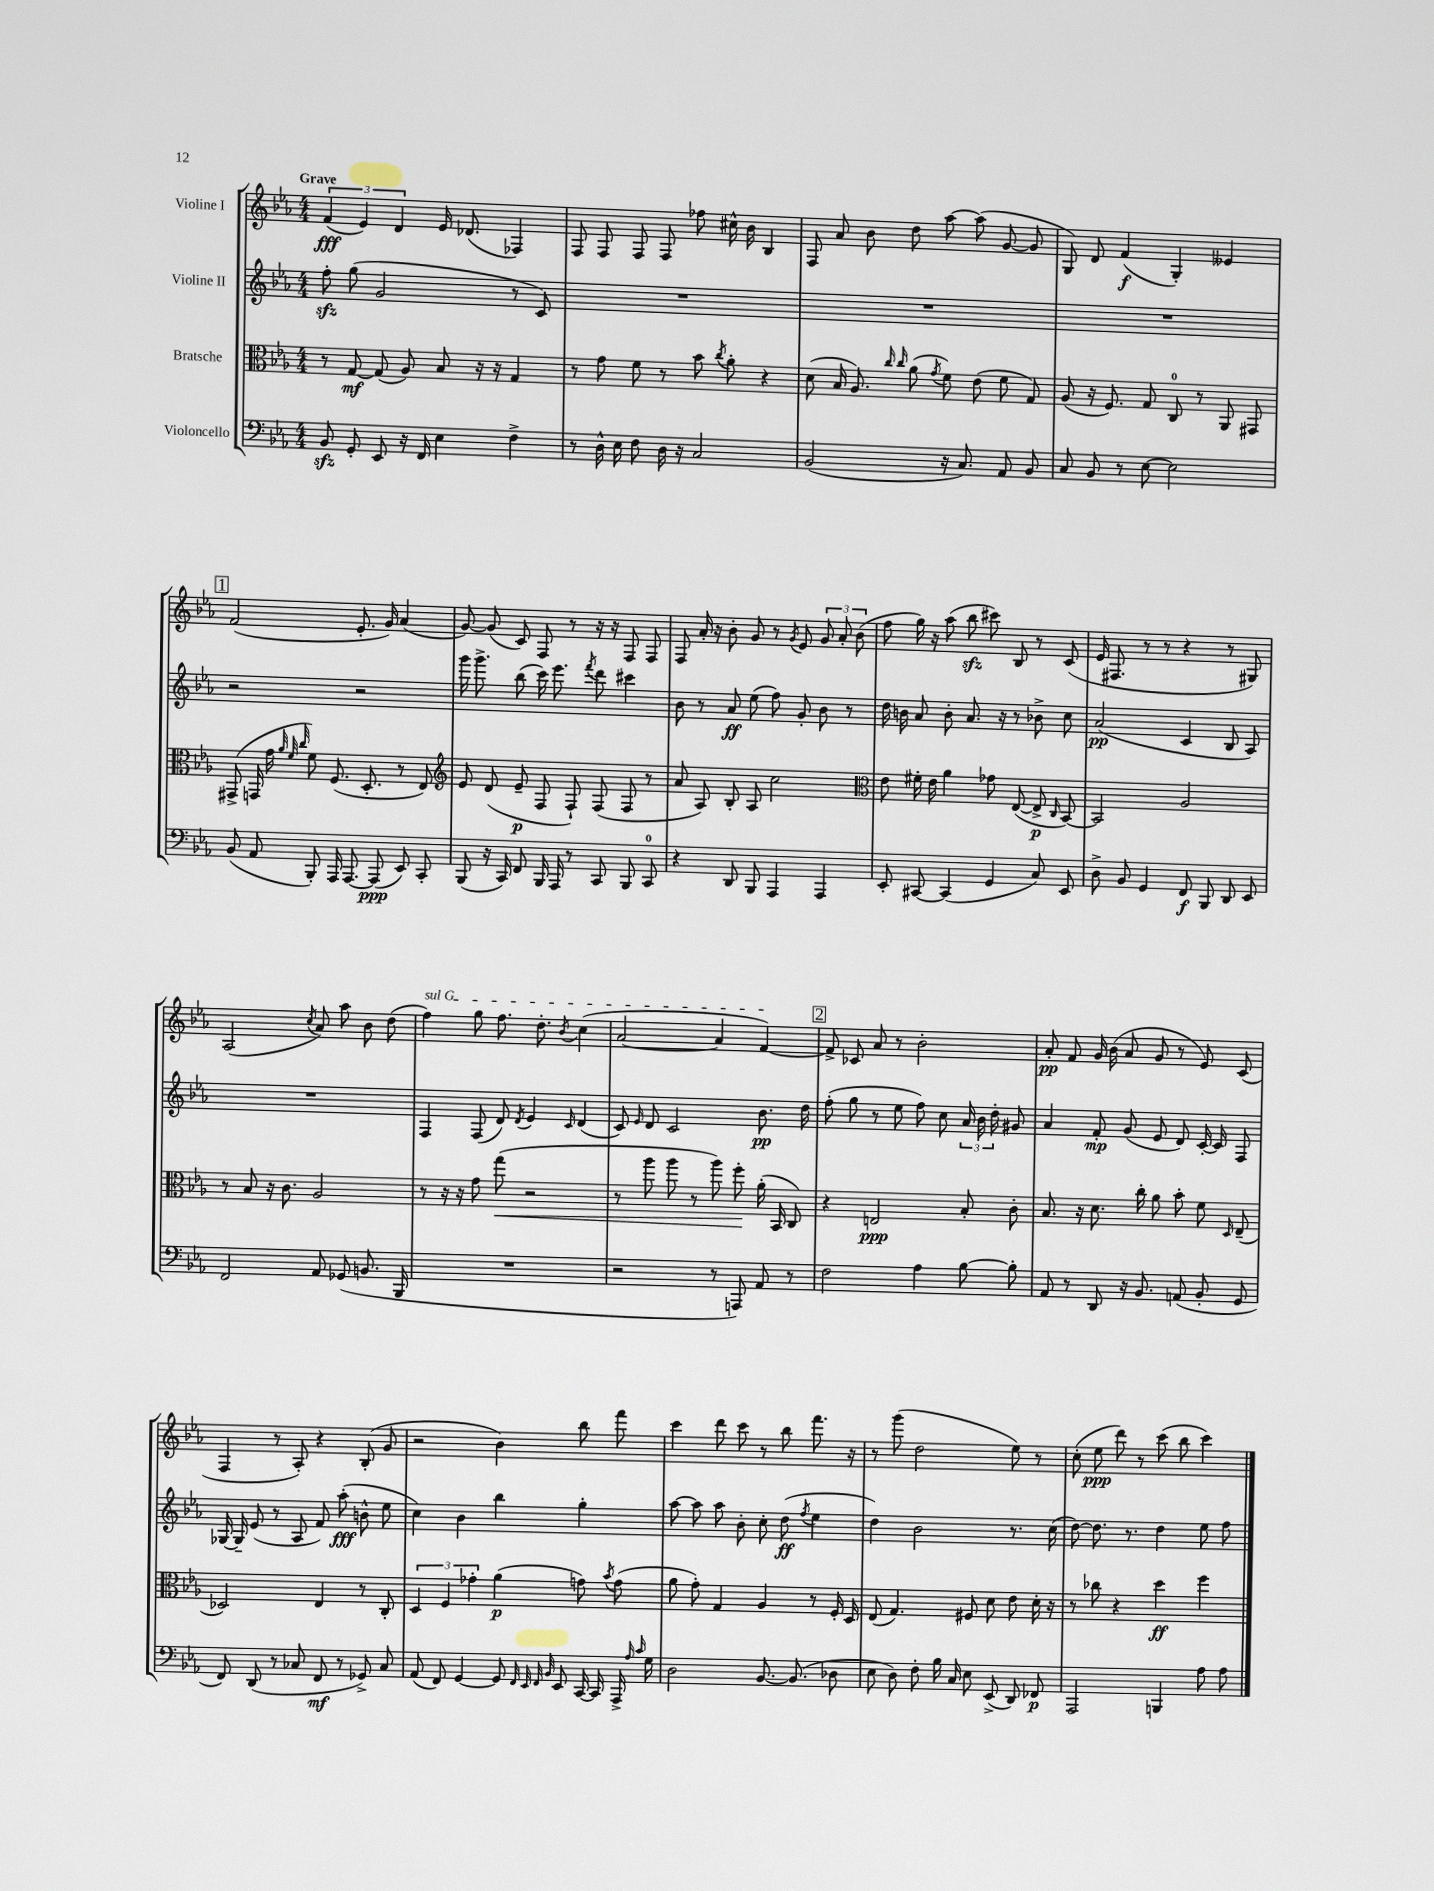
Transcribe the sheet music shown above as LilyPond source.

<<
\new StaffGroup <<
\new Staff = "s0" \with { instrumentName = "Violine I" } {
    \clef treble \key ees \major \numericTimeSignature \time 4/4 \tempo "Grave"
    \autoBeamOff \tuplet 3/2 { f'4\fff( ees'4) d'4 } ees'16 des'8.( fes4) |
    f8 f8 f8 f8 fes''8 cis''16-^ bes'16 bes4 |
    f8 aes'8 bes'8 d''8 aes''8~ aes''8( g'8~ g'8 |
    g8) d'8 f'4\f( g4-.) eeses'4 |
    \mark \markup { \box "1" } f'2( ees'8.-. g'16) aes'4( |
    g'8~) g'8( c'8) f8 r8 r16 r16 f8 f8 |
    f8 aes'16-. r16 bes'8-. g'8 r8 \acciaccatura { g'8 } ees'8 \tuplet 3/2 { g'8 aes'8-. bes'8( } |
    f''8 g''16) r16 aes''8( bes''8\sfz cis'''8) bes8 r8 c'8( |
    ees'16 fis8. r8 r8 r4 r8 gis8) |
    aes2( \acciaccatura { c''8 } aes'8) aes''8 bes'8 d''8( |
    \once \override TextSpanner.bound-details.left.text = \markup { \italic "sul G" } f''4\startTextSpan) g''8 f''8. d''8.-. \acciaccatura { bes'8 } c''4( |
    aes'2~ aes'4 f'4~\stopTextSpan) |
    \mark \markup { \box "2" } f'8-> ces'8 aes'8 r8 bes'2-. |
    aes'8-.\pp f'8 g'16 bes'16( aes'8 g'8 r8 ees'8) c'8( |
    f4 r8 aes8-.) r4 bes8-.( g'8 |
    r2 bes'4) bes''8 f'''8 |
    c'''4 d'''8 c'''8 r8 bes''8 f'''8. r16 |
    r8 g'''8( d''2 ees''8) r8 |
    c''8-.( ees''8\ppp d'''8) r8 c'''8( bes''8 c'''4) \bar "|." |
}
\new Staff = "s1" \with { instrumentName = "Violine II" } {
    \clef treble \key ees \major \numericTimeSignature \time 4/4
    \autoBeamOff f''8-.\sfz g''8( g'2 r8 c'8) |
    R1 |
    R1 |
    R1 |
    \mark \markup { \box "1" } r2 r2 |
    g'''16 g'''8.-> bes''8( c'''16) ees'''8. \acciaccatura { f'''8 } d'''8 cis'''4 |
    bes'8 r8 aes'8\ff ees''8( f''8) g'8-. bes'8 r8 |
    d''16 b'16 aes'8 b'8-. aes'8. r16 r8 bes'8-> c''8 |
    aes'2\pp( c'4 bes8 aes8) |
    R1 |
    f4 f8( d'8) \acciaccatura { d'8 } ees'4 \grace { c'16 } d'4( |
    c'8) \grace { ees'16 } d'8 c'2 bes'8.\pp d''16 |
    \mark \markup { \box "2" } f''8-.( g''8 r8 ees''8 f''8) c''8 \tuplet 3/2 { aes'16 bes'16 d''16-. } gis'8 |
    aes'4 f'8-.\mp g'8( ees'8 d'8) c'16~-. c'16 f8 |
    ges16~ ges16-- ees'8( r8 aes8 f'8) aes''8-.\fff( b'8-^ ees''8 |
    c''4) bes'4 bes''4 g''4-. |
    aes''8~ aes''8 aes''8 bes'8-. c''8-. d''8\ff( \acciaccatura { f''8 } ees''4 |
    d''4) bes'2 r8. c''16( |
    d''8~) d''8. r8. d''4 ees''8 f''8 \bar "|." |
}
\new Staff = "s2" \with { instrumentName = "Bratsche" } {
    \clef alto \key ees \major \numericTimeSignature \time 4/4
    \autoBeamOff r8 g8~\mf g8( aes8) bes8 r16 r16 g4 |
    r8 g'8 f'8 r8 bes'8 \acciaccatura { c''8 } aes'8-. r4 |
    d'8( bes16 aes8.) \grace { c''16 c''16 } aes'8( \acciaccatura { g'8 } f'8) ees'8( f'8 g8) |
    aes8( r16 f8.) g8 c8-0 r8 aes,8 gis,8 |
    \mark \markup { \box "1" } gis,8->( g,16 g'16 \grace { aes'32 f'32 c''32 } f'8) f8.( d8.-. r8 ees8) |
    \clef treble ees'8 d'8( ees'8--\p f8 f8-!) f8( f8 r8 |
    aes'8 aes8) bes8-. aes8 c''2 |
    \clef alto ees'8 fis'16-. ees'16 aes'4 ges'8 ees8~( ees8->\p \grace { c16 } bes,8~) |
    bes,2 aes2 |
    r8 bes8 r16 c'8. aes2 |
    r8 r16 r16 g'8 g''8\<( r2 |
    r8 aes''8 aes''8 r8 aes''8) f''8-.\! aes'16-.( bes,16 c8) |
    \mark \markup { \box "2" } r4 e2\ppp bes8-. c'8-. |
    bes8. r16 d'8. c''16-. aes'8 bes'8-. f'8 \grace { d16 } ees8--( |
    des2) ees4 r8 c8-. |
    \tuplet 3/2 { d4 f4 ges'4-. } aes'4\p( g'8) \acciaccatura { bes'8 } g'8( |
    aes'8 g'8-.) g4 aes4 r8 f16-. d16 |
    ees8( g4.) fis8 d'8 ees'8 d'16-. r16 |
    r8 ces''8 r4 d''4\ff f''4 \bar "|." |
}
\new Staff = "s3" \with { instrumentName = "Violoncello" } {
    \clef bass \key ees \major \numericTimeSignature \time 4/4
    \autoBeamOff bes,8\sfz g,8-. ees,8 r16 f,16 ees4 f4-> |
    r8 d16-^ ees16 f8 d16 r16 c2 |
    bes,2( r16 c8.) aes,8 bes,8 |
    c8 bes,8 r8 ees8~ ees2 |
    \mark \markup { \box "1" } bes,8( aes,8 bes,,8-.) aes,,16 aes,,8.~ aes,,8\ppp( ees,8) c,8-. |
    bes,,8( r16 c,16) f,8 bes,,16 aes,,16 r8 c,8 bes,,8 c,8-0 |
    r4 d,8 bes,,8 aes,,4 aes,,4 |
    ees,8-. cis,8~ cis,4( g,4 c8) ees,8 |
    d8-> bes,8 g,4 f,8\f bes,,8 d,8 ees,8 |
    f,2 aes,8 ges,8( b,8. bes,,16 |
    R1 |
    r2 r8 a,,8) aes,8 r8 |
    \mark \markup { \box "2" } f2 aes4 bes8~ bes8-. |
    aes,8 r8 d,8 r16 bes,8. a,8( bes,8-. g,8 |
    f,8) d,8( r8 ces8 f,8\mf r8 ges,8->) ces8 |
    aes,8( f,8) g,4~ g,8 \grace { f,32 ees,32 f,32 bes,32 } ees,8 c,16~ c,16 aes,,16-> \grace { aes16 c'16 } g16 |
    d2 bes,8.~ bes,8.( des8 |
    ees8 d8) f8-. bes16 c16 ees8 ees,8->( d,8) fes,8\p |
    aes,,2 b,,4 aes8 aes8 \bar "|." |
}
>>
>>
\layout { \context { \Score \remove "Bar_number_engraver" } }
